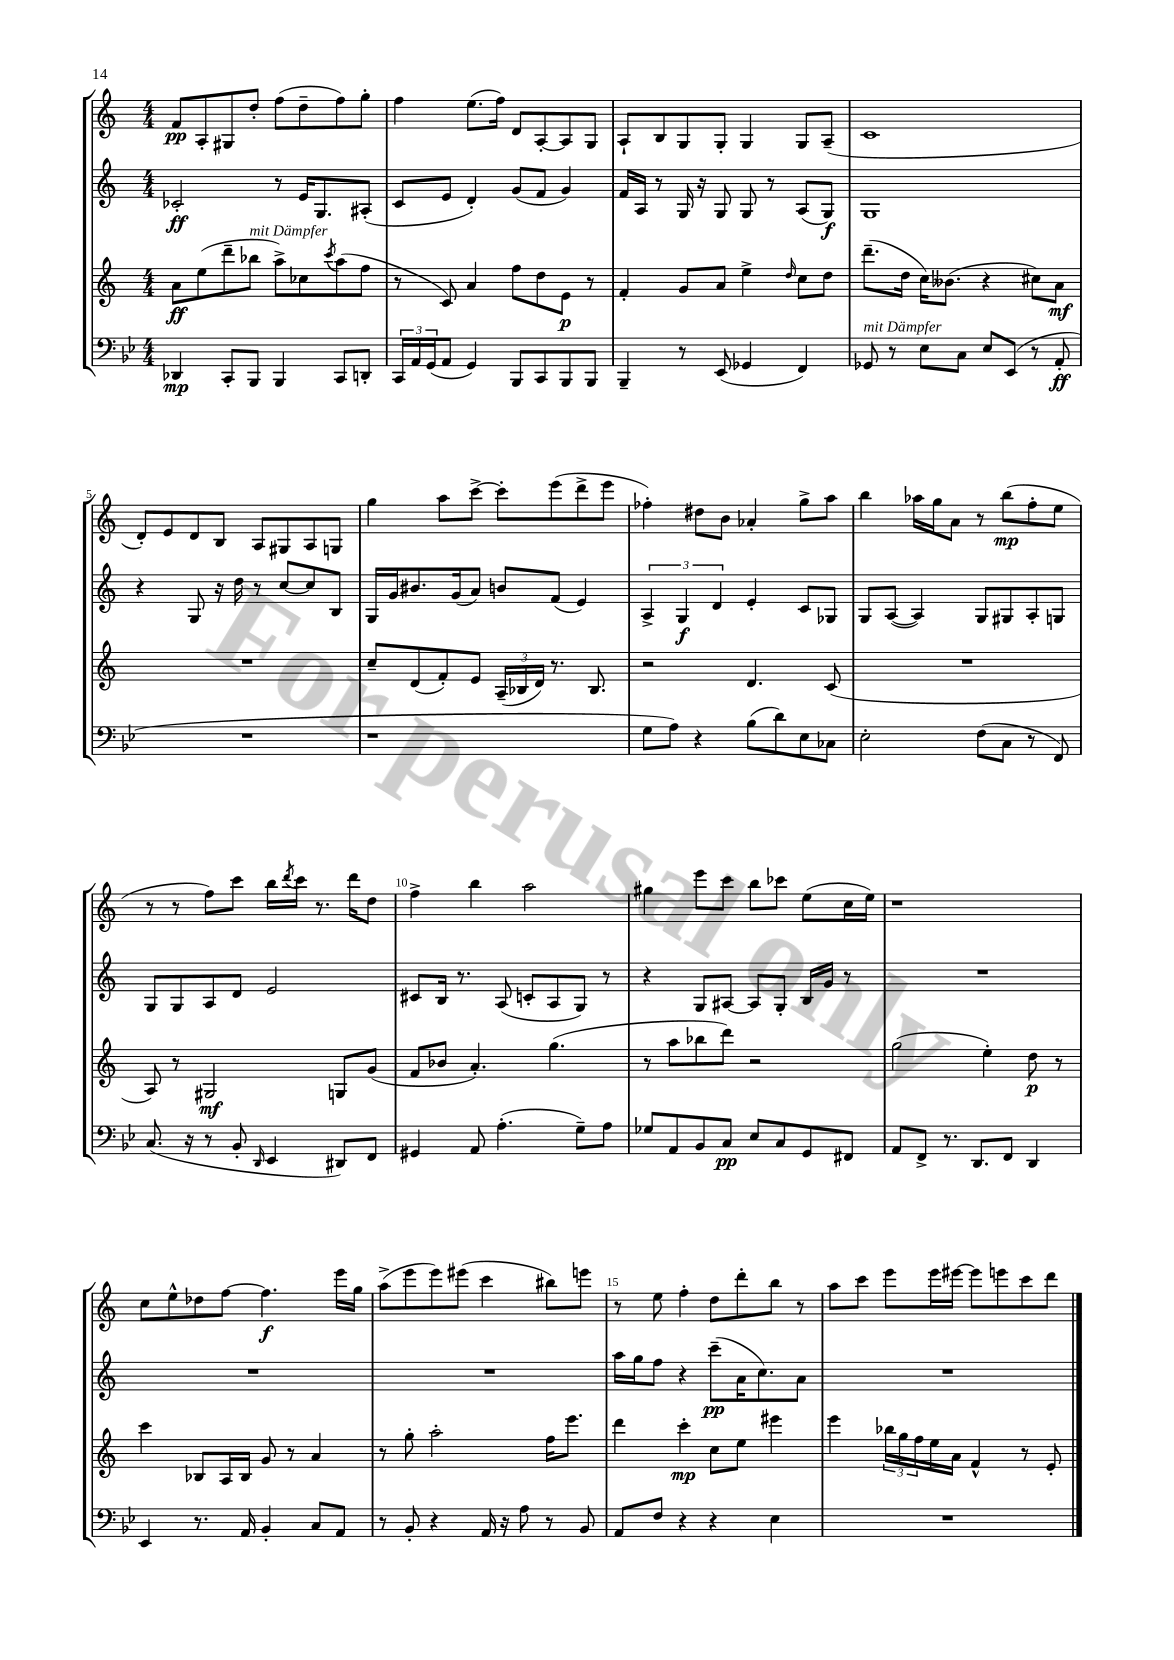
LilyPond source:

<<
\new StaffGroup <<
\new Staff = "s0" {
    \clef treble \key c \major \numericTimeSignature \time 4/4
    f'8\pp a8-. gis8 d''8-. f''8( d''8-- f''8) g''8-. |
    f''4 e''8.( f''16) d'8 a8~-. a8 g8 |
    a8-! b8 g8 g8-. g4 g8 a8--( |
    c'1 |
    d'8-.) e'8 d'8 b8 a8 gis8 a8 g8 |
    g''4 a''8 c'''8~-> c'''8-. e'''8( d'''8-> e'''8 |
    fes''4-.) dis''8 b'8 aes'4-. g''8-> a''8 |
    b''4 aes''16 g''16 a'8 r8 b''8\mp( f''8-. e''8 |
    r8 r8 f''8) c'''8 b''16 \acciaccatura { d'''8 } c'''16 r8. d'''16 d''8 |
    f''4-> b''4 a''2 |
    gis''4 e'''8 c'''8 b''8 ces'''8 e''8( c''16 e''16) |
    r1 |
    c''8 e''8-^ des''8 f''8~ f''4.\f e'''16 g''16 |
    a''8->( e'''8 e'''8) eis'''8( c'''4 bis''8) e'''8 |
    r8 e''8 f''4-. d''8 d'''8-. b''8 r8 |
    a''8 c'''8 e'''8 e'''16 eis'''16~ eis'''8 e'''8 c'''8 d'''8 \bar "|." |
}
\new Staff = "s1" {
    \clef treble \key c \major \numericTimeSignature \time 4/4
    ces'2-.\ff r8 e'16 g8. ais8-.( |
    c'8 e'8 d'4-.) g'8( f'8 g'4) |
    f'16 a16 r8 g16 r16 g8 g8 r8 a8( g8\f) |
    g1 |
    r4 g8 r16 d''16 r8 c''8~ c''8 b8 |
    g16 g'16 bis'8. g'16( a'8) b'8 f'8( e'4) |
    \tuplet 3/2 { a4-> g4\f d'4 } e'4-. c'8 ges8 |
    g8 a8~( a4) g8 gis8 a8-. g8 |
    g8 g8 a8 d'8 e'2 |
    cis'8 b16 r8. a8( c'8-. a8 g8) r8 |
    r4 g8 ais8~ ais8 g8-. b16 g'16 r8 |
    R1 |
    R1 |
    R1 |
    a''16 g''16 f''8 r4 c'''8--\pp( a'16 c''8.) a'8 |
    R1 \bar "|." |
}
\new Staff = "s2" {
    \clef treble \key c \major \numericTimeSignature \time 4/4
    a'8\ff e''8( d'''8-- bes''8^\markup { \italic "mit Dämpfer" } a''8->) ces''8 \acciaccatura { c'''8 } a''8( f''8 |
    r8 c'8) a'4 f''8 d''8 e'8\p r8 |
    f'4-. g'8 a'8 e''4-> \grace { d''16 } c''8 d''8 |
    d'''8.--( d''16 c''16) beses'8.( r4 cis''8) a'8\mf |
    R1 |
    c''8-- d'8( f'8-.) e'8 \tuplet 3/2 { a16--( bes16 d'16) } r8. bes8. |
    r2 d'4. c'8( |
    R1 |
    a8) r8 gis2\mf g8 g'8( |
    f'8 bes'8 a'4.-.) g''4.( |
    r8 a''8 bes''8 d'''8) r2 |
    g''2( e''4-.) d''8\p r8 |
    c'''4 bes8 a16 bes16 g'8 r8 a'4 |
    r8 g''8-. a''2-. f''16 e'''8. |
    d'''4 c'''4-.\mp c''8 e''8 eis'''4 |
    e'''4 \tuplet 3/2 { bes''16 g''16 f''16 } e''16 a'16 f'4-^ r8 e'8-. \bar "|." |
}
\new Staff = "s3" {
    \clef bass \key bes \major \numericTimeSignature \time 4/4
    des,4\mp c,8-. bes,,8 bes,,4 c,8 d,8-. |
    \tuplet 3/2 { c,16 a,16 g,16( } a,8 g,4) bes,,8 c,8 bes,,8 bes,,8 |
    bes,,4-- r8 ees,8( ges,4 f,4) |
    ges,8^\markup { \italic "mit Dämpfer" } r8 ees8 c8 ees8 ees,8( r8 a,8-.\ff |
    R1 |
    r1 |
    g8 a8) r4 bes8( d'8) ees8 ces8 |
    ees2-. f8( c8 r8 f,8) |
    c8.( r16 r8 bes,8-. \grace { d,16 } ees,4 dis,8) f,8 |
    gis,4 a,8 a4.-.( g8--) a8 |
    ges8 a,8 bes,8 c8\pp ees8 c8 g,8 fis,8 |
    a,8 f,8-> r8. d,8. f,8 d,4 |
    ees,4 r8. a,16 bes,4-. c8 a,8 |
    r8 bes,8-. r4 a,16 r16 a8 r8 bes,8 |
    a,8 f8 r4 r4 ees4 |
    R1 \bar "|." |
}
>>
>>
\layout { \context { \Score \override BarNumber.break-visibility = ##(#f #t #t) barNumberVisibility = #(every-nth-bar-number-visible 5) } }
